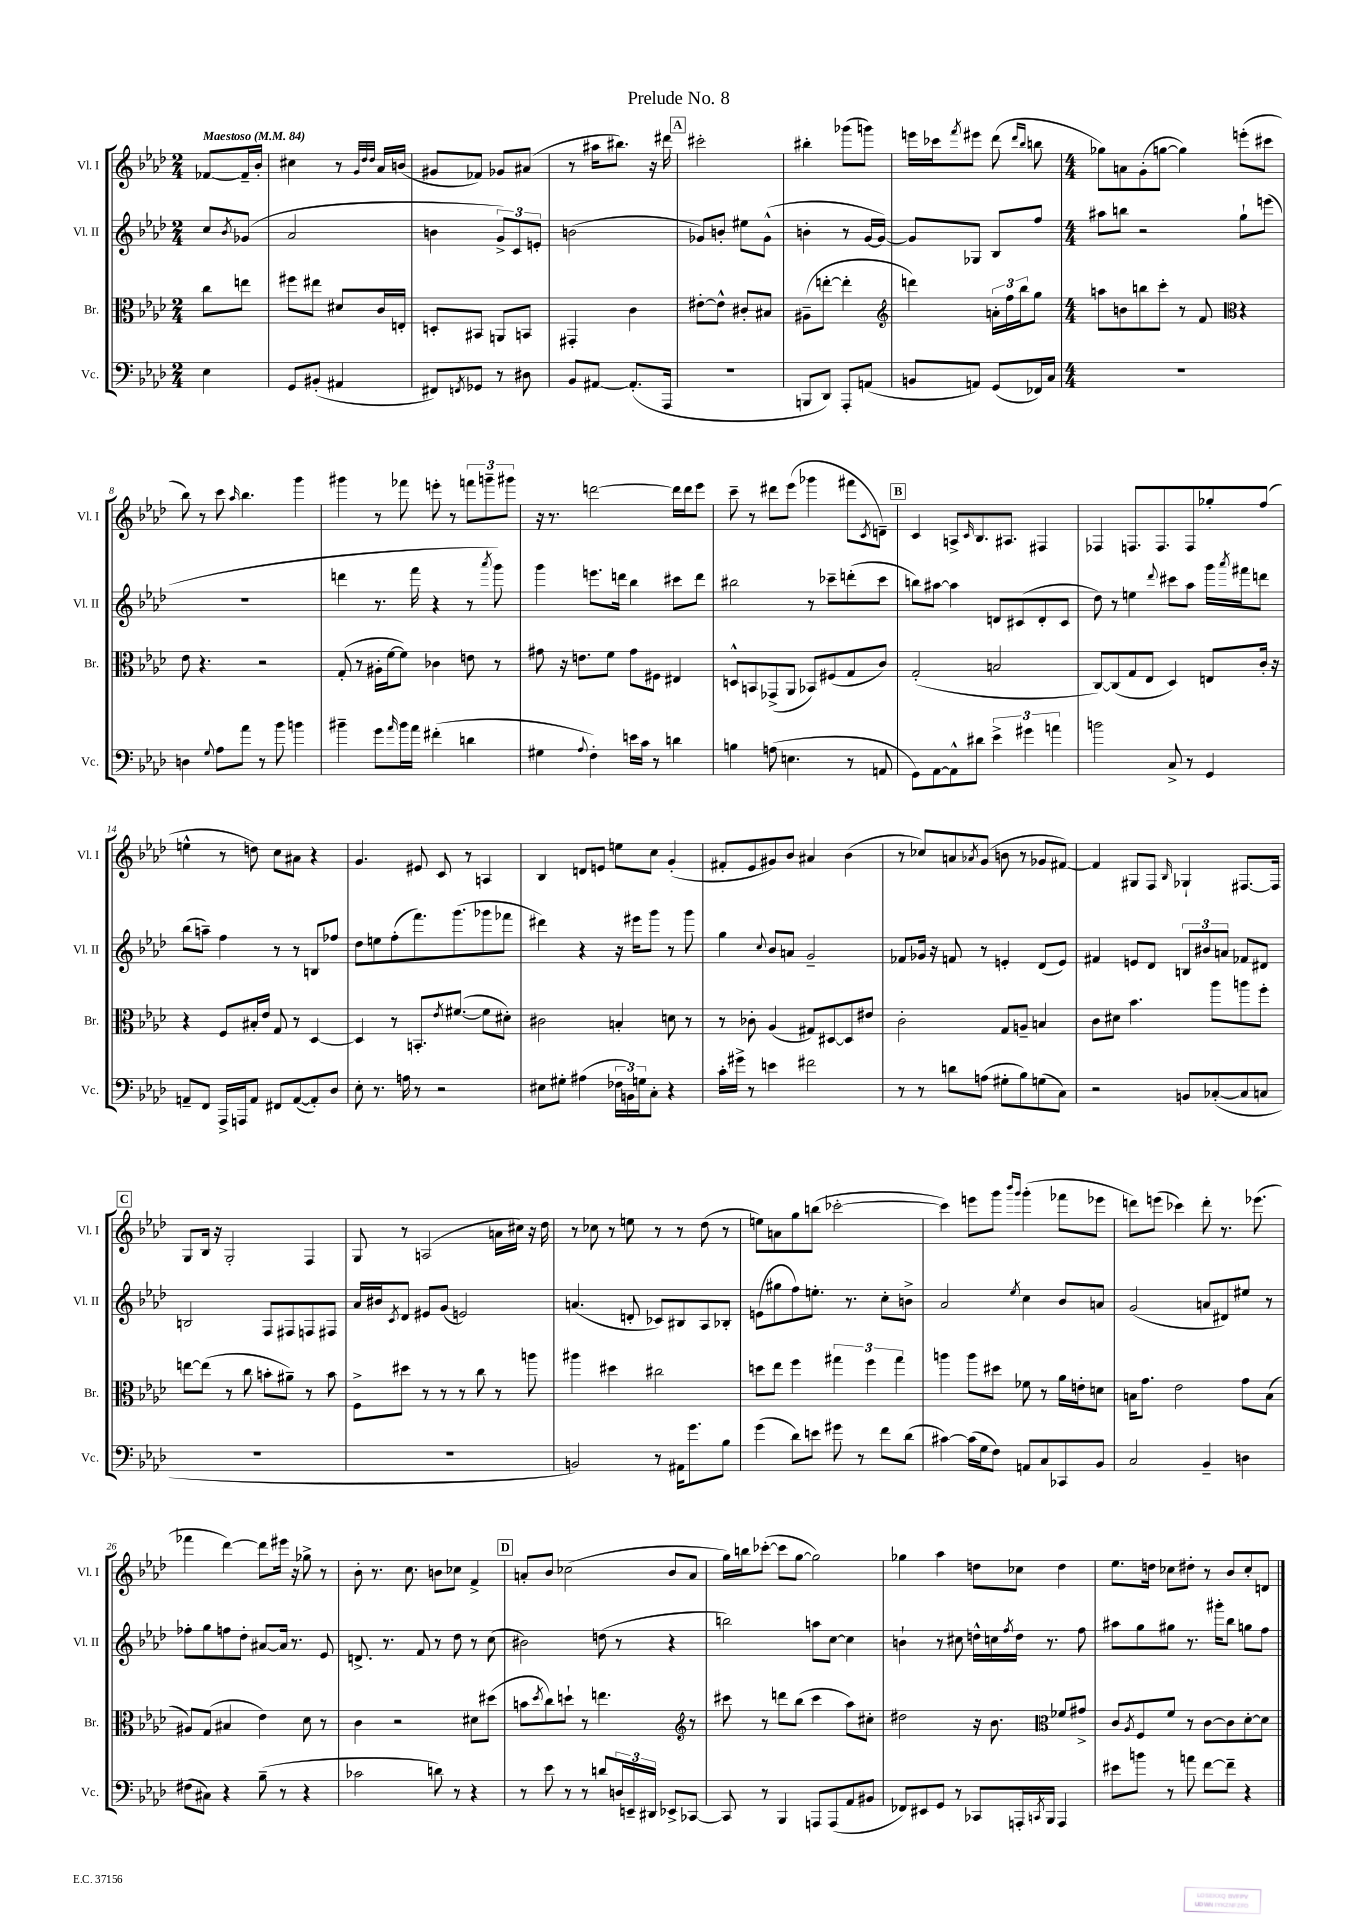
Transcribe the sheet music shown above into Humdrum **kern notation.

**kern	**kern	**kern	**kern
*staff4	*staff3	*staff2	*staff1
*clefF4	*clefC3	*clefG2	*clefG2
*k[b-e-a-d-]	*k[b-e-a-d-]	*k[b-e-a-d-]	*k[b-e-a-d-]
*M2/4	*M2/4	*M2/4	*M2/4
*MM84	*MM84	*MM84	*MM84
4E-\	8cc\L	8cc/L	[8f-/L
.	.	8qb-/	.
.	8ee\J	(8g-/J	16f-~/]L
.	.	.	16b-'/JJ
=	=	=	=
8GG/L	8ff#\L	2a-/	4cc#\
(8BB#'/J	8ee#\J	.	.
4AA#/	8d#/L	.	8r
.	.	.	32qqg/LLL
.	.	.	32qqdd-/
.	.	.	32qqdd-/JJJ
.	16c/L	.	16a-/LL
.	16E'/JJ	.	(16b/JJ
=	=	=	=
8FF#/L)	8D'/L	4b\	8g#/L
8qFF/	.	.	.
8GG-/J	8BB#/J	.	8f-/J)
8r	8AA/L	12g^/L)	8g-/L
.	.	12c/	.
8D#\	8BB/J	.	(8a#/J
.	.	12e'/J	.
=	=	=	=
8BB-/L	4GG#'/	(2b\	8r
[8AA#/J	.	.	16aa#\LK
.	.	.	8.bb#\J)
(8.AA#'/]L	4c\	.	.
.	.	.	16r
16AAA-/Jk	.	.	16ddd#\
=	=	=	=
2r	[8e#'\L	8g-/L)	2ccc#'\
.	8e#^^\]J	8b'/J	.
.	8c#'/L	8ee#\L	.
.	8B#/J	(8g-^^\J	.
=	=	=	=
8BBB/L	(8A#~\L	4b'\	4bb#'\
8DD-/J)	[8ee'\J	.	.
8AAA-'/L	4ee'\]	8r	(8ggg-\L
(8AA/J	.	[16g/LL	8ggg\J)
.	.	16g/_JJ)	.
=	=	=	=
*	*clefG2	*	*
8BB/L	4ddd\)	8g/]L	16eee\LL
.	.	.	16ccc-\J
.	.	.	8qfff/
8AA/J)	.	8G-/J	8eee#\J
(8GG/L	24a'\LL	8B-/L	(8ddd-\
.	24ff\	.	.
.	24bb-\J	.	.
.	.	.	16qqddd-/LL
.	.	.	16qqbb-/JJ
16FF-/L)	8gg\J	8ff/J	8bb\
16C/JJ	.	.	.
=	=	=	=
*M4/4	*M4/4	*M4/4	*M4/4
1r	8aa\L	8aa#\L	8gg-\L)
.	8b\	8bb\J	8a\
.	8bb\	2r	(8g'\
.	8ccc'\J	.	[8gg\J
.	8r	.	4gg\])
.	8f/	.	.
.	4r	8gg`\L	(8eee'\L
.	.	(8eee\J	8ccc#\J
=	=	=	=
*	*clefC3	*	*
4D\	8e-\	1r	8bb-\)
.	4.r	.	8r
8qqG/	.	.	.
8A-\L	.	.	8ccc\
.	.	.	16qqaa-/
8a-\J	.	.	4.bb-\
8r	2r	.	.
8b-\	.	.	.
4b\	.	.	4ggg\
=	=	=	=
4b#~\	(8G'/	4ddd\	4ggg#\
.	8r	.	.
8g\L	16A#'\LL	8.r	8r
.	[16f\J	.	.
16qqa-/	.	.	.
16b#\L	8f\]J)	.	8fff-\
16a-\JJ	.	16fff\	.
(4f#'\	4c-\	4r	8eee'\
.	.	.	8r
4d\	8e\	8r	12fff\L
.	.	.	12ggg~\
.	.	8qaaa-/	.
.	8r	8ggg\)	.
.	.	.	12ggg#\J
=	=	=	=
4G#\	8g#\	4ggg\	16r
.	.	.	8.r
.	16r	.	.
.	8.e\L	.	.
8qqA-/	.	.	.
4F'\)	.	8.eee\L	[2ddd\
.	8f\J	.	.
.	.	16ddd\Jk	.
16e\LL	8g#\L	4bb-\	.
16c\JJ	.	.	.
8r	8F#\J	.	.
4d\	4E#/	8ccc#\L	16ddd\]LL
.	.	.	16ddd\J
.	.	8ddd\J	8eee-\J
=	=	=	=
4B\	8D^^/L	2bb#\	8ccc~\
.	8BB/	.	8r
(8A\	(8GG-^/	.	8ddd#\L
4.E\	8AA-/J	.	(8eee-\J
.	8BB-/L)	8r	4ggg-\
.	(8F#/	8ccc-~\L	.
8r	8G/	(8ddd'\	8fff#\L
.	.	.	8qc/
8AA/	8c/J)	8ccc-\J	8d~\J)
=	=	=	=
8GG\L)	(2G'/	8bb\L)	4c/
[8AA-\	.	[8aa#\J	.
8AA-^^\]	.	4aa#\]	8A^/L
.	.	.	16qqc/
8d#\J	.	.	8.B-/
6e-^\	2B/	8d/L	.
.	.	.	8.A#/J
.	.	(8c#/	.
6g#\	.	.	.
.	.	8d'/	4F#/
6a\	.	.	.
.	.	8c#/J	.
=	=	=	=
2b\	[8C/L)	8dd-\)	4F-/
.	(8C/]	8r	.
.	8G/	4ee\	8.F/L
.	8E-/J	.	.
.	.	.	8.F/
.	.	8qqddd-/	.
8C^/	4D-/)	8ccc#\L	.
8r	.	8aa-\J	8F/
4GG/	8E/L	16ggg\LL	8gg-'/
.	.	8qaaa-/	.
.	.	16fff#\J	.
.	16c'/Jk	8ddd\J	(8ff/J
.	16r	.	.
=	=	=	=
8AA~/L	4r	(8bb-\L	4ee^^\
8FF/J	.	8aa~\J)	.
16AAA-^/LL	8F/L	4ff\	8r
16AAA/J	.	.	.
8AA/J	16B#'/L	.	8dd\)
.	16e-/JJ	.	.
8FF#/L	8G/	8r	8cc\L
([8AA/	8r	8r	8a#\J
8AA'/])	[4D-/	8B/L	4r
8D-/J	.	8ff-/J	.
=	=	=	=
8E-'\	4D-/]	8dd-\L	4.g/
8.r	.	8ee\	.
.	8r	(8ff'\	.
16A\	.	.	.
8r	8.BB'/L	8.fff\)	8e#/
2r	.	.	8c/
.	8qe-/	.	.
.	([8.f#/J	(8.ggg\	.
.	.	.	8r
.	8f#\]L	8ggg-\	4A/
.	8d#'\J)	8fff-\J	.
=	=	=	=
8E#\L	2c#\	4ddd#\)	4B-/
8G#'\J	.	.	.
(4A#\	.	4r	8d/L
.	.	.	8e/J
24F-\LL	4B'/	16r	8ee\L
24BB\)	.	.	.
.	.	16eee#\LK	.
24G\J	.	.	.
8C'\J	.	8ggg\J	8cc\J
4r	8d\	8r	(4g'/
.	8r	8ggg\	.
=	=	=	=
16c'\LL	8r	4gg\	8f#'/L
16g#^\JJ	.	.	.
8r	8c-'\	.	8e-/
.	.	8qqcc/	.
4e\	(4A-/	8b-/L	8g#/)
.	.	8a/J	8b-/J
2f#\	8G#/L)	2g~/	4a#/
.	[8D#/	.	.
.	8D#/]	.	(4b-\
.	8e#/J	.	.
=	=	=	=
8r	2c'\	8f-/L	8r
8r	.	16g-/Jk	8cc-/L)
.	.	16r	.
8d\L	.	8f/	8a/
.	.	.	8qa-/
(8A\J	.	8r	(8g/J
8G#'\L	8G/L	4e'/	8b\
8B-\)	8A~/J	.	8r
(8G\	4B/	(8d-/L	8g-/L
8C\J)	.	8e/J)	[8f#/J)
=	=	=	=
2r	8c\L	4f#/	4f#/]
.	8d#\J	.	.
.	4.b-\	8e/L	8G#/L
.	.	8d-/J	8F/J
.	.	.	16qqB-/
8BB/L	.	12B/L	4G-`/
.	.	12b#/	.
([8C-'/	8aa-\L	.	.
.	.	12a/J	.
8C-/]	8aa\	8f-/L	[8.F#/L
8C/J	8ff'\J	8d#/J	.
.	.	.	16F#/]Jk
=	=	=	=
1r	[8ee\L	2B/	8G/L
.	(8ee\]J	.	16B-/Jk
.	.	.	16r
.	8r	.	2G'/
.	8cc\	.	.
.	8b'\L	8F/L	.
.	8a#~\J)	8F#/	.
.	8r	8F/	4F/
.	8b\	8F#/J	.
=	=	=	=
1r	8F^\L	16a-/LL	8G/
.	.	16b#/J	.
.	.	8qc/	.
.	8dd#\J	8d-/J	8r
.	8r	8e#/L	(2A/
.	8r	(8g/J	.
.	8r	2e/)	.
.	8cc\	.	.
.	8r	.	16a\LL
.	.	.	16cc#\JJ)
.	8aa\	.	16r
.	.	.	16dd-\
=	=	=	=
2BB/)	4aa#\	(4.a/	8r
.	.	.	8cc-\
.	4dd#\	.	8r
.	.	8d'/	8ee\
8r	2cc#\	8c-/L)	8r
16AA#\LK	.	8B#/	8r
8.g\	.	.	.
.	.	8A-/	(8dd-\
8B-\J	.	8B-'/J	8r
=	=	=	=
(4g\	8dd\L	(8e\L	8ee\L)
.	8ee-\J	8gg#\	8a\
8d-\L)	4ff\	8ff\)	8gg\
8e\J	.	8.ee'\J	(8bb\J
8g#\	6gg#\	.	[2ccc-'\
.	.	8.r	.
8r	.	.	.
.	6ff\	.	.
8f\L	.	8cc'\L	.
.	6gg#\	.	.
(8d-\J	.	8b^\J	.
=	=	=	=
[4c#\)	4aa\	2a-/	4ccc-\])
(16c#\]LL	8aa\L	.	8eee\L
16G\J	.	.	.
8F\J)	8dd#\J	.	8ggg\J
.	.	.	16qqbbb-/LL
.	.	8qee-/	16qqggg/JJ
8AA/L	8f-\	4cc\	(4ggg'\
8C/	8r	.	.
8CC-/	16a-\LL	8b-/L	8fff-\L
.	16e'\J	.	.
8BB-/J	8d\J	8a/J	8eee-\J
=	=	=	=
2C/	16B\LK	(2g/	8ddd\L)
.	8.g\J	.	.
.	.	.	(8eee\J
.	2e-\	.	4ccc-\)
4BB-~/	.	8a/L	8ddd'\
.	.	8d#/)	8.r
4D\	8g\L	8ee#/J	.
.	.	.	(8.eee-\
.	(8B\J	8r	.
=	=	=	=
(8F#\L	8A#/L)	8ff-'\L	4fff-\
8C#\J)	(8G/J	8gg\	.
4r	4B#/	8ff\	[4ddd-\)
.	.	8dd-'\J	.
(8B-~\	4e-\)	[8a#/L	8ddd-\]L
8r	.	16a#/]Jk	16eee#\Jk
.	.	8.r	16r
4r	8d-\	.	8gg-^\
.	8r	8e-/	8r
=	=	=	=
2c-\	4c\	8.d^/	8b-'\
.	.	.	8.r
.	.	8.r	.
.	2r	.	.
.	.	.	8.cc\
.	.	8f/	.
8d\)	.	8r	8b\L
8r	.	8dd-\	8cc-\J
4r	8d#\L	8r	4f^/
.	(8dd#\J	(8cc\	.
=	=	=	=
8r	8b\L	2b#\)	8a'/L
.	8qdd-/	.	.
8e-\	8cc\)	.	8b-/J
8r	8dd`\J	.	(2cc-\
8r	8r	.	.
8d/L	4.ee\	(8dd\	.
24D/L	.	8r	.
24EE~/	.	.	.
24DD#/JJ	.	.	.
8EE-^/L	.	4r	8b-/L
[8CC-/J	8r	.	8a/J
=	=	=	=
*	*clefG2	*	*
8CC-/]	8ccc#\	2bb\)	16gg\LL)
.	.	.	16bb\J
8r	8r	.	([8ccc-'\J
4BBB-/	8ddd\L	.	8ccc-\]L
.	(8bb-\J	.	[8gg\J
8AAA/L	4ccc#\	8aa\L	2gg\])
(8AAA/	.	[8cc\J	.
8AA-/	8aa-\L)	4cc\]	.
8BB#/J	8cc#'\J	.	.
=	=	=	=
8FF-/L)	2dd#\	4b`\	4gg-\
8EE#/	.	.	.
8GG/J	.	8r	4aa-\
8r	.	8cc#\	.
8CC-/L	16r	16dd^^\LL	8dd\L
.	8.b-\	16cc\	.
.	.	8qff/	.
16AAA'/L	.	16dd\JJ	8cc-\J
8qCC/	.	.	.
16BBB-/JJ	.	8.r	.
4AAA/	8f-/L	.	4dd\
.	8g#^/J	8ff\	.
=	=	=	=
*	*clefC3	*	*
8e#\L	8c/L	8aa#\L	8.ee-\L
.	8qA-/	.	.
8b\J	8F/	8gg\	.
.	.	.	16dd\Jk
8r	8f/J	8gg#\J	8cc-\L
8a\	8r	8.r	8dd#'\J
[8f\L	[8c\L	.	8r
.	.	16ggg#'\LK	.
8f~\]J	8c\]	8bb-\J	8b-/L
4r	[8d-'\	8gg\L	8cc-'/
.	8d-\]J	8ff\J	8d/J
==	==	==	==
*-	*-	*-	*-
